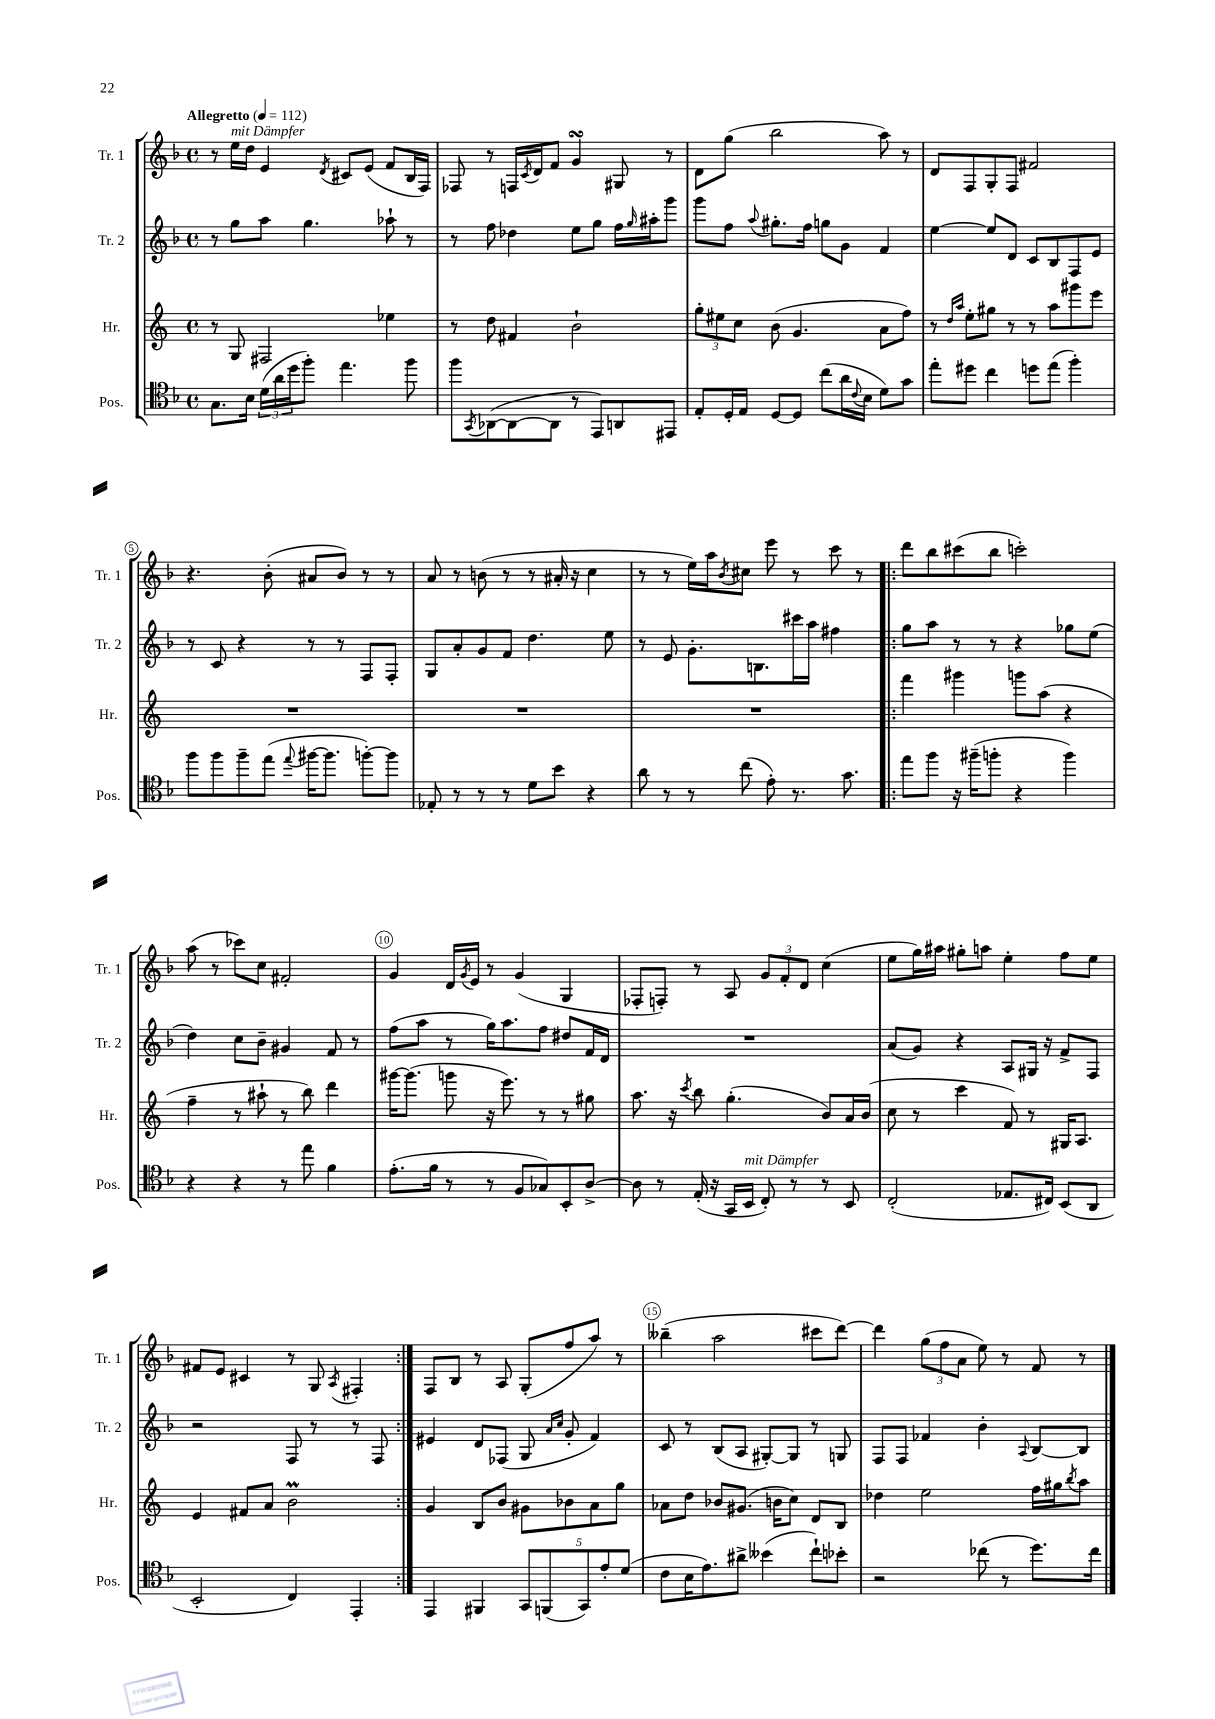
<<
\new StaffGroup <<
\new Staff = "s0" \with { instrumentName = "Tr. 1" shortInstrumentName = "Tr. 1" } {
    \clef treble \key f \major \defaultTimeSignature \time 4/4 \tempo "Allegretto" 4 = 112
    r8 e''16^\markup { \italic "mit Dämpfer" } d''16 e'4 \acciaccatura { d'8 } cis'8 e'8( f'8 bes16 f16) |
    fes8 r8 f16 \acciaccatura { c'8 } d'16 f'8 g'4\turn gis8 r8 |
    d'8 g''8( bes''2 a''8) r8 |
    d'8 f8 g8-. f8 fis'2 |
    r4. bes'8-.( ais'8 bes'8) r8 r8 |
    a'8 r8 b'8( r8 r8 ais'16-. r16 c''4 |
    r8 r8 e''16) a''16 \acciaccatura { bes'8 } cis''8 e'''8 r8 c'''8 r8 |
    \repeat volta 2 { d'''8 bes''8 cis'''8( bes''8 c'''2-.) |
    a''8( r8 ces'''8) c''8 fis'2-. |
    g'4 d'16 \acciaccatura { g'8 } e'16 r8 g'4( g4 |
    fes8-. f8-.) r8 a8 \tuplet 3/2 { g'8 f'8-. d'8 } c''4( |
    e''8 g''16) ais''16 gis''8-. a''8 e''4-. f''8 e''8 |
    fis'8 e'8 cis'4 r8 g8 \acciaccatura { a8 } fis4-. | }
    f8 bes8 r8 a8 g8-.( f''8 a''8) r8 |
    beses''4--( a''2 cis'''8 d'''8~) |
    d'''4 \tuplet 3/2 { g''8( f''8 a'8 } e''8) r8 f'8 r8 \bar "|." |
}
\new Staff = "s1" \with { instrumentName = "Tr. 2" shortInstrumentName = "Tr. 2" } {
    \clef treble \key f \major \defaultTimeSignature \time 4/4
    r8 g''8 a''8 g''4. aes''8-! r8 |
    r8 f''8 des''4 e''8 g''8 f''16 \grace { g''16 } ais''16-. g'''8 |
    g'''8 f''8 \appoggiatura { a''8 } gis''8.-. f''16 g''8 g'8 f'4 |
    e''4~ e''8 d'8 c'8 bes8 f8 e'8 |
    r8 c'8 r4 r8 r8 f8 f8-. |
    g8 a'8-. g'8 f'8 d''4. e''8 |
    r8 e'8 g'8.-. b8. cis'''16 a''16 fis''4 |
    \repeat volta 2 { g''8 a''8 r8 r8 r4 ges''8 e''8( |
    d''4) c''8 bes'8-- gis'4 f'8 r8 |
    f''8( a''8 r8 g''16) a''8. f''8 dis''8 f'16 d'16 |
    R1 |
    a'8( g'8) r4 a8 gis16 r16 f'8-> f8 |
    r2 f8 r8 r8 f8 | }
    eis'4 d'8 fes8( g8 \grace { a'16 c''16 } g'8-. f'4) |
    c'8 r8 bes8( a8 gis8~-.) gis8 r8 g8 |
    f8 f8 fes'4 bes'4-. \appoggiatura { a8 } bes8~ bes8 \bar "|." |
}
\new Staff = "s2" \with { instrumentName = "Hr." shortInstrumentName = "Hr." } {
    \clef treble \key c \major \defaultTimeSignature \time 4/4
    r8 g8 fis2 ees''4 |
    r8 d''8 fis'4 b'2-! |
    \tuplet 3/2 { g''8-. eis''8 c''8 } b'8( g'4. a'8 f''8) |
    r8 \grace { d''16 a''16 } e''8-. gis''8 r8 r8 a''8 gis'''8 e'''8 |
    R1 |
    R1 |
    R1 |
    \repeat volta 2 { f'''4 gis'''4 g'''8 a''8( r4 |
    f''4-- r8 ais''8-! r8 b''8) d'''4 |
    gis'''16~ gis'''8.( g'''8 r16 e'''8.) r8 r8 gis''8 |
    a''8. r16 \acciaccatura { c'''8 } b''8 g''4.-.( b'8) a'16 b'16( |
    c''8 r8 c'''4 f'8) r8 gis16 a8. |
    e'4 fis'8 a'8 b'2\prall | }
    g'4 b8 b'8 gis'8 bes'8 a'8 g''8 |
    aes'8 d''8 bes'8 gis'8.( b'16 c''8) d'8 b8 |
    des''4 e''2 f''16 gis''16 \acciaccatura { b''8 } a''8 \bar "|." |
}
\new Staff = "s3" \with { instrumentName = "Pos." shortInstrumentName = "Pos." } {
    \clef tenor \key f \major \defaultTimeSignature \time 4/4
    g8. bes16 \tuplet 3/2 { d'16( a'16 d''16 } f''8-.) e''4. f''8 |
    f''8 \acciaccatura { g,8 } aes,8~( aes,8~ aes,8 r8 e,8) a,8 eis,8 |
    e8-. d16-. e16 d8~ d8 c''8( a'16 \appoggiatura { c'8 } bes16 d'8) g'8 |
    e''8-. dis''8 c''4 d''8 e''8( f''4-.) |
    f''8 f''8 f''8-- e''8( \appoggiatura { e''8 } fis''16~ fis''8. f''8~-.) f''8 |
    ees8-. r8 r8 r8 d'8 bes'8 r4 |
    a'8 r8 r8 c''8( e'8-.) r8. g'8. |
    \repeat volta 2 { e''8 f''8 r16 fis''16--( f''8-. r4 f''4) |
    r4 r4 r8 e''8 f'4 |
    e'8.-.( f'16 r8 r8 f8 ges8) bes,8-. a8~-> |
    a8 r8 e16-.( r16 g,16 bes,16^\markup { \italic "mit Dämpfer" } c8-.) r8 r8 bes,8 |
    c2-.( ees8. cis16) bes,8( a,8 |
    bes,2-. c4) e,4-. | }
    e,4 fis,4 \tuplet 5/4 { g,8 f,8( g,8) e'8-. d'8( } |
    c'8 bes16 e'8.) ais'8-> beses'4( c''8-!) bes'8-. |
    r2 ces''8( r8 d''8.) ces''16 \bar "|." |
}
>>
>>
\layout { \context { \Score \override BarNumber.break-visibility = ##(#f #t #t) barNumberVisibility = #(every-nth-bar-number-visible 5) \override BarNumber.stencil = #(make-stencil-circler 0.1 0.3 ly:text-interface::print) } }
